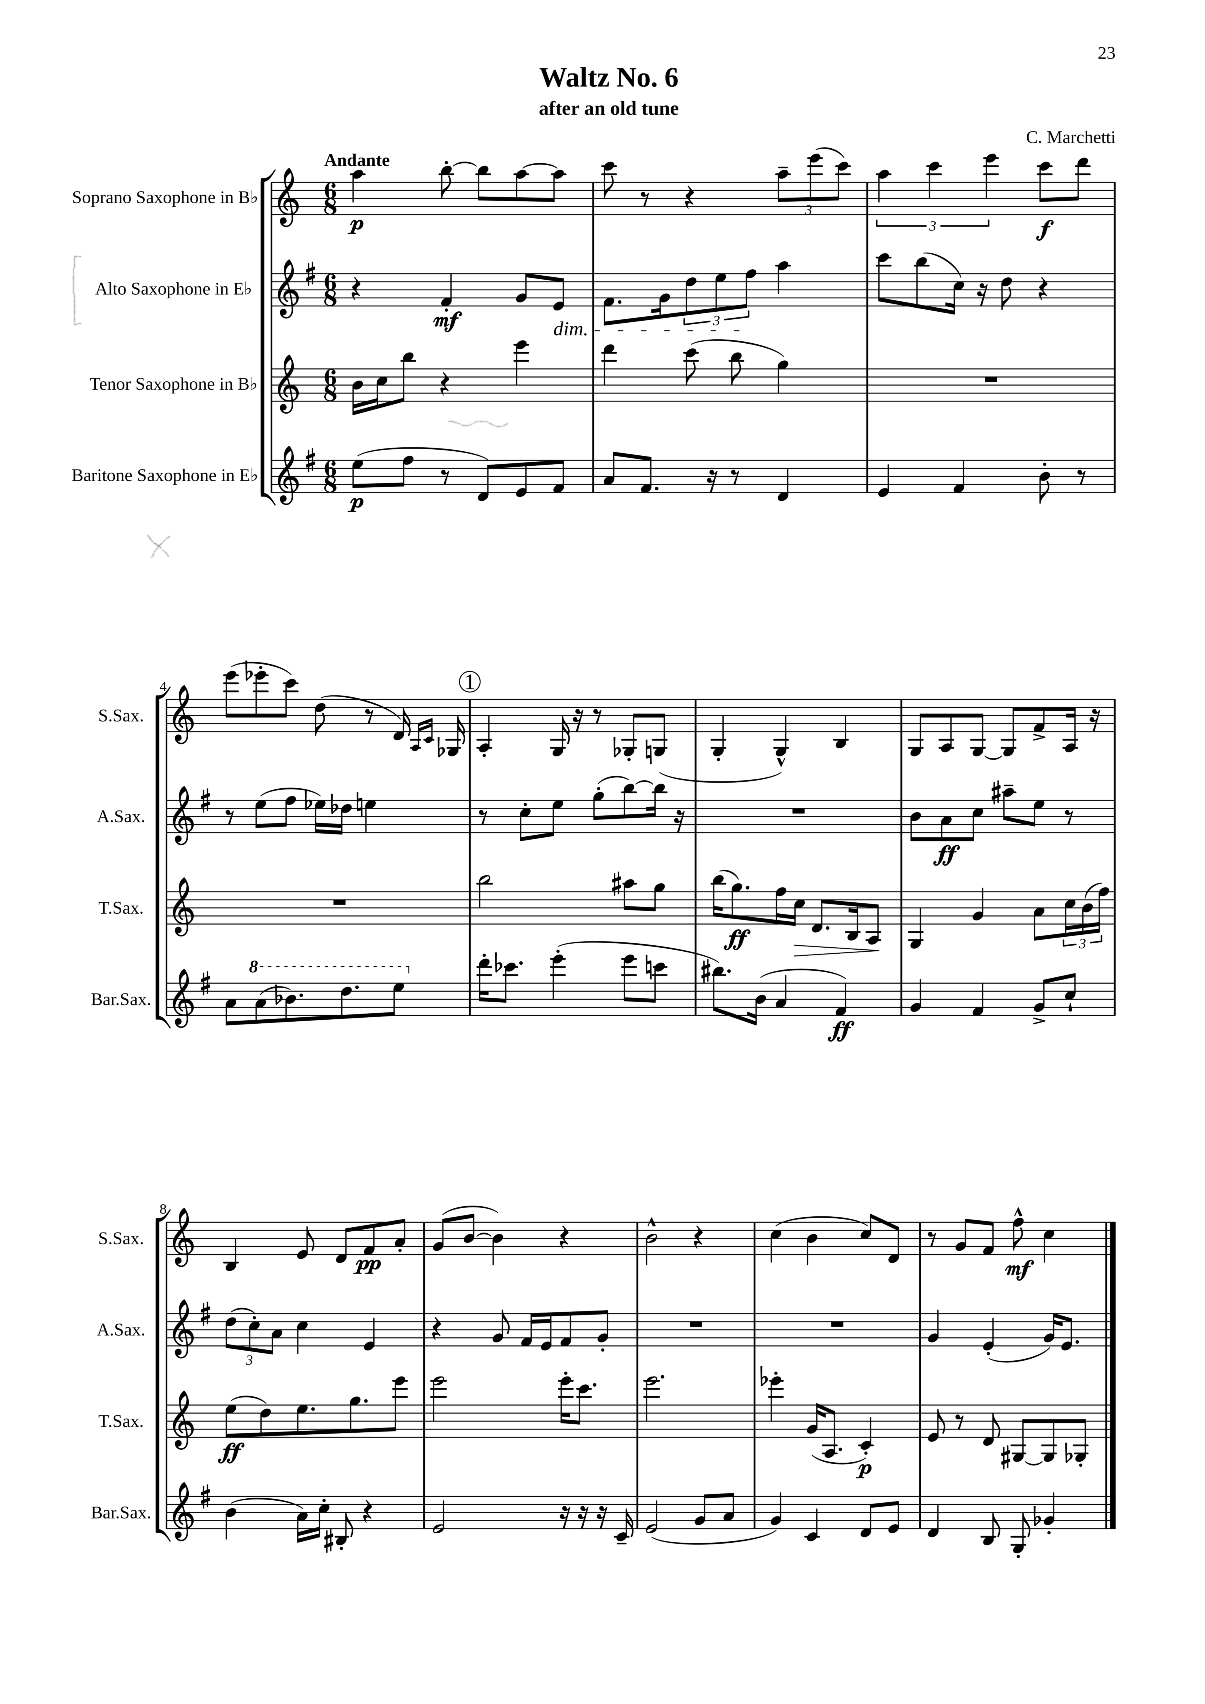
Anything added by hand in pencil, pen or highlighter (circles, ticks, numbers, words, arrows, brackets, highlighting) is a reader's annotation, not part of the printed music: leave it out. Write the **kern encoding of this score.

**kern	**kern	**kern	**kern
*staff4	*staff3	*staff2	*staff1
*clefG2	*clefG2	*clefG2	*clefG2
*k[f#]	*k[]	*k[f#]	*k[]
*M6/8	*M6/8	*M6/8	*M6/8
(8ee\L	16b\LL	4r	4aa\
.	16cc\J	.	.
8ff#\J	8bb\J	.	.
8r	4r	4f#'/	[8bb'\
8d/L)	.	.	8bb\]L
8e/	4eee\	8g/L	[8aa\
8f#/J	.	8e/J	8aa\]J
=	=	=	=
8a/L	4ddd\	8.f#\L	8ccc\
8.f#/J	.	.	8r
.	.	16g\k	.
.	(8ccc\	12dd\	4r
16r	.	.	.
.	.	12ee\	.
8r	8bb\	.	.
.	.	12ff#\J	.
4d/	4gg\)	4aa\	12aa~\L
.	.	.	(12eee\
.	.	.	12ccc\J)
=	=	=	=
4e/	2.r	8ccc\L	6aa\
.	.	(8bb\	.
.	.	.	6ccc\
4f#/	.	16cc\Jk)	.
.	.	16r	.
.	.	.	6eee\
.	.	8dd\	.
8b'\	.	4r	8ccc\L
8r	.	.	8ddd\J
=	=	=	=
8a\L	2.r	8r	(8eee\L
(8aa\	.	(8ee\L	8eee-'\
8.bb-\)	.	8ff#\J	8ccc\J)
.	.	16ee-\LL)	(8dd\
8.ddd\	.	16dd-\JJ	.
.	.	4ee\	8r
8eee\J	.	.	16d/)
.	.	.	16qqA/LL
.	.	.	16qqc/JJ
.	.	.	16G-/
=	=	=	=
16ddd'\LK	2bb\	8r	4A'/
8.ccc-\J	.	.	.
.	.	8cc'\L	.
(4eee'\	.	8ee\J	16G/
.	.	.	16r
.	.	(8gg'\L	8r
8eee\L	8aa#\L	[8bb\)	8G-'/L
8ccc\J	8gg\J	16bb\]Jk	(8G/J
.	.	16r	.
=	=	=	=
8.bb#\L)	(16bb\LK	2.r	4G'/
.	8.gg\)	.	.
(16b\Jk	.	.	.
4a/	16ff\L	.	4G^^/)
.	16cc\JJ	.	.
.	8.d/L	.	.
4f#/)	.	.	4B/
.	16B/k	.	.
.	8A/J	.	.
=	=	=	=
4g/	4G/	8b\L	8G/L
.	.	8a\	8A/
4f#/	4g/	8cc\J	[8G/J
.	.	8aa#~\L	8G/]L
8g^/L	8a\L	8ee\J	8f^/
8cc`/J	24cc\L	8r	16A/Jk
.	(24b\	.	.
.	.	.	16r
.	24ff\JJ)	.	.
=	=	=	=
(4b\	(8ee\L	(12dd\L	4B/
.	.	12cc'\)	.
.	8dd\)	.	.
.	.	12a\J	.
16a\LL)	8.ee\	4cc\	8e/
16cc'\JJ	.	.	.
8B#'/	.	.	8d/L
.	8.gg\	.	.
4r	.	4e/	8f/
.	8eee\J	.	8a'/J
=	=	=	=
2e/	2eee\	4r	(8g/L
.	.	.	[8b/J
.	.	8g/	4b\])
.	.	16f#/LL	.
.	.	16e/J	.
16r	16eee'\LK	8f#/	4r
16r	8.ccc\J	.	.
16r	.	8g'/J	.
16c~/	.	.	.
=	=	=	=
(2e/	2.eee\	2.r	2b^^\
8g/L	.	.	4r
8a/J	.	.	.
=	=	=	=
4g/)	4eee-'\	2.r	(4cc\
4c/	(16g/LK	.	4b\
.	8.A/J	.	.
8d/L	4c'/)	.	8cc/L)
8e/J	.	.	8d/J
=	=	=	=
4d/	8e/	4g/	8r
.	8r	.	8g/L
8B/	8d/	(4e'/	8f/J
8G'/	[8G#/L	.	8ff^^\
4g-'/	8G#/]	16g/LK)	4cc\
.	.	8.e/J	.
.	8G-'/J	.	.
==	==	==	==
*-	*-	*-	*-
